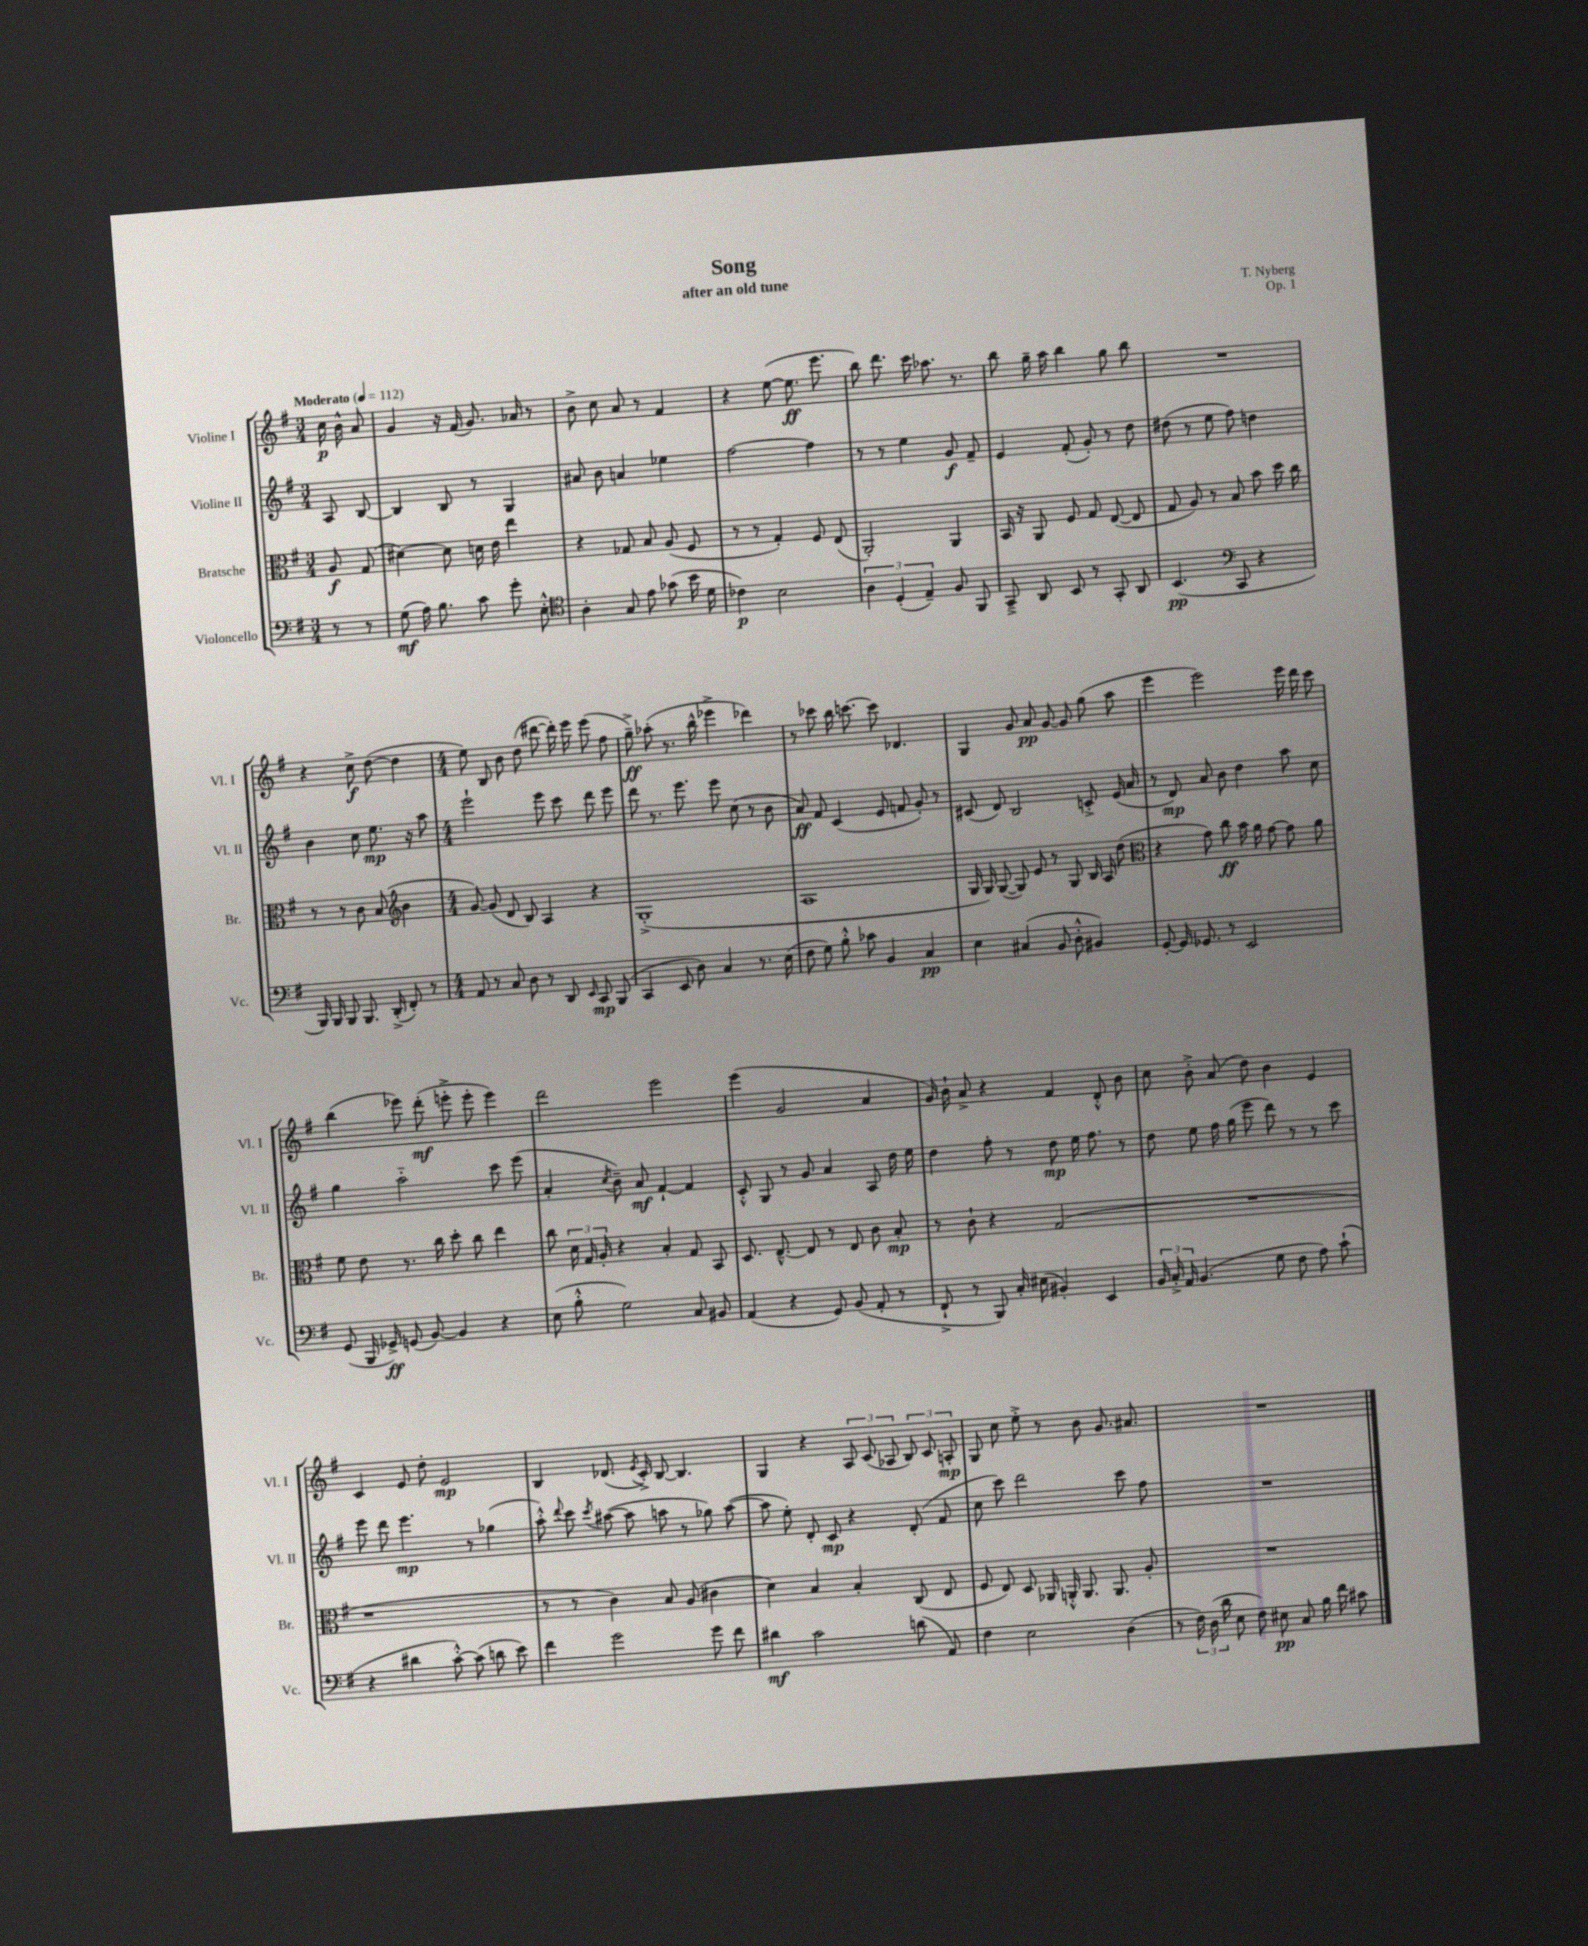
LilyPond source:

\header { title = "Song" composer = "T. Nyberg" subtitle = "after an old tune" opus = "Op. 1" }
<<
\new StaffGroup <<
\new Staff = "s0" \with { instrumentName = "Violine I" shortInstrumentName = "Vl. I" } {
    \clef treble \key g \major \numericTimeSignature \time 3/4 \partial 4 \tempo "Moderato" 4 = 112
    \autoBeamOff c''16\p b'16-^ a'8 |
    g'4 r16 fis'16( g'8.) aes'16 r8 |
    b'8-> c''8 a'8 r8 fis'4 |
    r4 e''8~( e''8.\ff e'''8. |
    b''8) d'''8. c'''16 aes''8. r8. |
    b''8 g''16-- a''16 b''4 g''8 b''8 |
    R2. |
    r4 c''8->\f d''8~( d''4 |
    \numericTimeSignature \time 4/4 e''8) b8 b'8 d''8( dis'''8~ dis'''16-.) e'''16 e'''8( fis''8 |
    g''8--->\ff) aes''8-.( r8. b''16-^ ees'''4-> des'''4) |
    r8 ces'''8 b''16 c'''8.~ c'''8 des'4. |
    g4 g'8 a'8\pp g'8~ g'8 g''8( a''8 |
    e'''4 e'''2) e'''16 d'''16 c'''8 |
    b''4( ees'''8) d'''8-.\mf( e'''8-.-> e'''8-. e'''4) |
    d'''2 e'''2 |
    e'''4( g'2 a'4 |
    g'16) b'16-! a'8-> r4 fis'4 d'8-.-^ b'8 |
    c''8 b'8-.-> a'8( d''8) b'4 e'4 |
    c'4 e'8 d''8-. e'2\mp |
    b4 des'8.( \acciaccatura { e'8 } c'16-.->) b8~ b4. |
    g4 r4 \tuplet 3/2 { a8 c'8( aes8 } \tuplet 3/2 { b8) c'8 a8-.\mp } |
    g8 c''8 e''8-.-> r8 b'8 g'8. ais'8. |
    R1 \bar "|." |
}
\new Staff = "s1" \with { instrumentName = "Violine II" shortInstrumentName = "Vl. II" } {
    \clef treble \key g \major \numericTimeSignature \time 3/4 \partial 4
    \autoBeamOff a8 b8~ |
    b4 b8 r8 g4 |
    ais'8 b'8 a'4 ees''4 |
    fis''2~ fis''4 |
    r8 r8 e''4 g'8\f fis'8-- |
    e'4 fis'8-.( g'8-.) r8 d''8 |
    dis''8( r8 e''8 fis''8) d''4 |
    b'4 c''8 e''8.\mp r16 a''8 |
    \numericTimeSignature \time 4/4 e'''2-! e'''8 c'''8 d'''8 e'''8 |
    d'''8 r8. e'''8. e'''8 c''8( r8 b'8 |
    a'8\ff) fis'8 c'4( e'8 f'8 g'8-.) r8 |
    cis'8( d'8) b2 c'8-.-> e'16( a'16 |
    r8 d'8\mp) a'8 b'8 d''4 a''8 c''8 |
    g''4 a''2-_ c'''8 e'''8( |
    a'4-. \acciaccatura { c''8 } b'8--) a'8\mf fis'4~-! fis'4 |
    c'8-.-^ g8 r8 g'8 a'4 a8 d''16 e''16 |
    d''4 fis''8-. r8 d''8\mp e''16 fis''8. r8 |
    d''8 e''8 fis''16 g''16( e'''8 d'''8) r8 r8 c'''8 |
    e'''8 d'''8 e'''4.\mp r8 ges''4( |
    a''8-.-^) \appoggiatura { d'''8 } c'''8 \acciaccatura { c'''8 } ais''8~( ais''8 a''8 r8 ges''8) a''8~( |
    a''8 e''8-.) d'8-. c'8\mp r4 d'8-.( fis'8 |
    c''8 c'''8) d'''2 c'''8 fis''8 |
    R1 \bar "|." |
}
\new Staff = "s2" \with { instrumentName = "Bratsche" shortInstrumentName = "Br." } {
    \clef alto \key g \major \numericTimeSignature \time 3/4 \partial 4
    \autoBeamOff a8\f g8( |
    dis'4~) dis'8 d'16 e'16 e''4 |
    r4 ges8 b8 a8( fis8 |
    r8 r8 g4-.) fis8 e8( |
    a,2-.) a,4 |
    b,16 r16 a,8 fis8 g8 e8~( e8 |
    g8 a8) r8 b8 b'8 d''16 c''16 |
    r8 r8 c'8 b8( \clef treble b'4 |
    \numericTimeSignature \time 4/4 g'8~) g'8( d'8 b8) a4 r4 |
    g1-.->( |
    a1 |
    g16 g16) g8~( g8) e'8 r8 g8 b16 a16 d''8( |
    \clef alto r4 g'8) c''8\ff b'16 a'16 g'8~ g'8 a'8 |
    fis'8 e'8 r8. c''16 d''8-. c''8 e''4 |
    c''8 \tuplet 3/2 { d'16 g16 a16-. } r4 b4-. g8 b,8 |
    d8. e8.~---^ e8 r8 e8 c'8 b8-.\mp |
    r8 c'8-! r4 g2( |
    R1 |
    r1 |
    r8 r8 c'4) b8 a8( cis'4 |
    d'4) b4 b4-. c8( e8 |
    fis8 e8) d8 aes,16 a,16-.-^ a,8. a,8. a8-. |
    R1 \bar "|." |
}
\new Staff = "s3" \with { instrumentName = "Violoncello" shortInstrumentName = "Vc." } {
    \clef bass \key g \major \numericTimeSignature \time 3/4 \partial 4
    \autoBeamOff r8 r8 |
    g8\mf( a16) b8. c'8 g'8-. e8-.-^ |
    \clef tenor a4-. g8 e'8 ges'8( b'16 d'16 |
    ces'4\p) b2 |
    \tuplet 3/2 { a4 d4-.( e4--) } fis8 fis,8 |
    g,8---> a,8 b,8 r8 g,8-. a,8 |
    b,4.\pp( \clef bass c,8 r4 |
    b,,16) b,,16 b,,8 b,,8. d,16-.->( fis,8-.) r8 |
    \numericTimeSignature \time 4/4 a,8 r8 c8 d8 r8 d,8 \grace { e,16 } c,8\mp b,,8( |
    c,4 e,8 d8) c4 r8. e16( |
    fis8 g8) b8-.-^ ces'8 b,4 c4\pp |
    e4 cis4( b,8 d8-.-^ bis,4) |
    g,8~-. g,16 ges,8. r8 e,2 |
    g,8( b,,16 ges,16->\ff) g,8( b,8~) b,4 r4 |
    e8( b8-.-^ g2) c8 bis,8 |
    a,4( r4 g,8) b,8( a,8-. r8 |
    fis,8-!-> r8 b,,8) c16-. eis16( bis,4-.) e,4 |
    \tuplet 3/2 { b,16 c16-.-> a,16 } b,4.( g8 fis8 a8) c'8-!( |
    r4 dis'4 c'8~-.-^) c'8( d'8 e'8) |
    fis'4 g'2 g'8 fis'8 |
    dis'4\mf c'2 d'8( a,8) |
    fis4 e2 d4( |
    r8 \tuplet 3/2 { fis16) d16( d'16 } e8 fis8) eis8\pp c8 b16 fis'16 cis'8 \bar "|." |
}
>>
>>
\layout { \context { \Score \remove "Bar_number_engraver" } }
